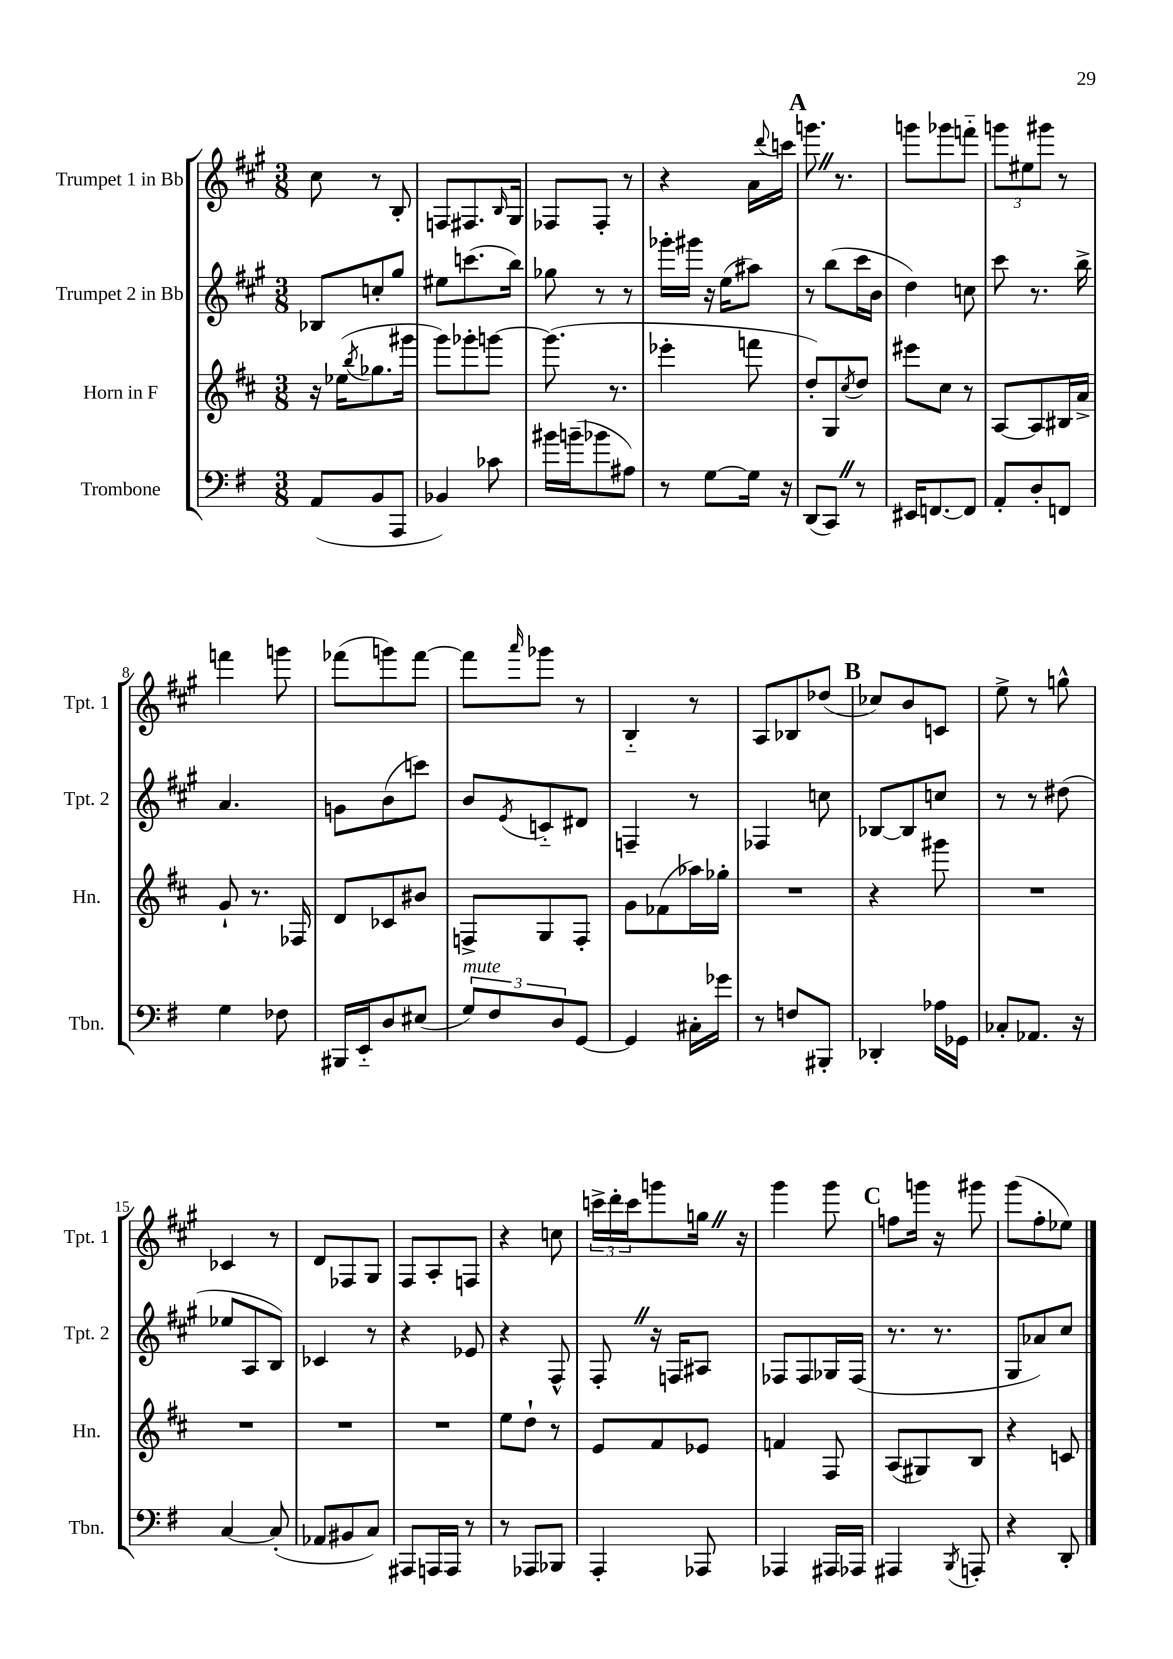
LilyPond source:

<<
\new StaffGroup <<
\new Staff = "s0" \with { instrumentName = "Trumpet 1 in Bb" shortInstrumentName = "Tpt. 1" } {
    \clef treble \key a \major \numericTimeSignature \time 3/8
    cis''8 r8 b8-. |
    f8 fis8. \grace { b16 } gis16 |
    fes8 fes8-. r8 |
    r4 a'16 \appoggiatura { d'''8 } c'''16 |
    \mark \markup { \bold "A" } g'''8. \once \override BreathingSign.text = \markup { \musicglyph "scripts.caesura.straight" } \breathe r8. |
    g'''8 ges'''8 f'''8-_ |
    \tuplet 3/2 { g'''8 eis''8 gis'''8 } r8 |
    f'''4 g'''8 |
    fes'''8( g'''8) fes'''8~ |
    fes'''8 \grace { a'''16 } ges'''8 r8 |
    b4-_ r8 |
    a8 bes8 des''8( |
    \mark \markup { \bold "B" } ces''8) b'8 c'8 |
    e''8-> r8 g''8-^ |
    ces'4 r8 |
    d'8 fes8 gis8 |
    fis8 a8-. f8 |
    r4 c''8 |
    \tuplet 3/2 { c'''16-> d'''16-. c'''16 } g'''8 g''16 \once \override BreathingSign.text = \markup { \musicglyph "scripts.caesura.straight" } \breathe r16 |
    gis'''4 gis'''8 |
    \mark \markup { \bold "C" } f''8 g'''16 r16 gis'''8 |
    gis'''8( fis''8-. ees''8) \bar "|." |
}
\new Staff = "s1" \with { instrumentName = "Trumpet 2 in Bb" shortInstrumentName = "Tpt. 2" } {
    \clef treble \key a \major \numericTimeSignature \time 3/8
    bes8 c''8-. gis''8 |
    eis''8 c'''8.( b''16) |
    ges''8 r8 r8 |
    ges'''16-. gis'''16 r16 e''16( ais''8) |
    \mark \markup { \bold "A" } r8 b''8( cis'''16 b'16 |
    d''4) c''8 |
    cis'''8 r8. b''16-> |
    a'4. |
    g'8 b'8( c'''8) |
    b'8 \acciaccatura { e'8 } c'8-_ dis'8 |
    f4-- r8 |
    fes4 c''8 |
    \mark \markup { \bold "B" } bes8~ bes8 c''8 |
    r8 r8 dis''8( |
    ees''8 a8 b8) |
    ces'4 r8 |
    r4 ees'8 |
    r4 fis8-^ |
    fis8-. \once \override BreathingSign.text = \markup { \musicglyph "scripts.caesura.straight" } \breathe r16 f16 ais8 |
    fes8 fes8 ges16 fes16( |
    \mark \markup { \bold "C" } r8. r8. |
    gis8 aes'8) cis''8 \bar "|." |
}
\new Staff = "s2" \with { instrumentName = "Horn in F" shortInstrumentName = "Hn." } {
    \clef treble \key d \major \numericTimeSignature \time 3/8
    r16 ees''16( \acciaccatura { b''8 } ges''8. gis'''16 |
    g'''8) ges'''8-. g'''8~ |
    g'''8.( r8. |
    ees'''4-. f'''8 |
    \mark \markup { \bold "A" } d''8-.) g8 \acciaccatura { cis''8 } d''8 |
    eis'''8 cis''8 r8 |
    a8~ a8 bis16 a'16-> |
    g'8-! r8. fes16 |
    d'8 ces'8 bis'8 |
    f8-> g8 f8-. |
    g'8 fes'8( aes''16) ges''16-. |
    R4. |
    \mark \markup { \bold "B" } r4 gis'''8 |
    R4. |
    R4. |
    R4. |
    R4. |
    e''8 d''8-! r8 |
    e'8 fis'8 ees'8 |
    f'4 fis8 |
    \mark \markup { \bold "C" } a8( gis8) b8 |
    r4 c'8 \bar "|." |
}
\new Staff = "s3" \with { instrumentName = "Trombone" shortInstrumentName = "Tbn." } {
    \clef bass \key g \major \numericTimeSignature \time 3/8
    a,8( b,8 a,,8 |
    bes,4) ces'8 |
    bis'16 b'16--( bes'8 ais8) |
    r8 g8~ g16 r16 |
    \mark \markup { \bold "A" } d,8( c,8) \once \override BreathingSign.text = \markup { \musicglyph "scripts.caesura.straight" } \breathe r8 |
    eis,16 f,8.~ f,8 |
    a,8-. d8-. f,8 |
    g4 fes8 |
    bis,,16 e,16-_ d8 eis8( |
    \tuplet 3/2 { g8^\markup { \italic "mute" }) fis8 d8 } g,8~ |
    g,4 cis16-. ges'16 |
    r8 f8 bis,,8-. |
    \mark \markup { \bold "B" } des,4-. aes16 ges,16 |
    ces8-. aes,8. r16 |
    c4~ c8-.( |
    aes,8 bis,8 c8) |
    ais,,8 a,,16 a,,16 r8 |
    r8 aes,,8 bes,,8 |
    a,,4-. aes,,8 |
    aes,,4 ais,,16 aes,,16 |
    \mark \markup { \bold "C" } ais,,4 \acciaccatura { b,,8 } a,,8-. |
    r4 d,8-. \bar "|." |
}
>>
>>
